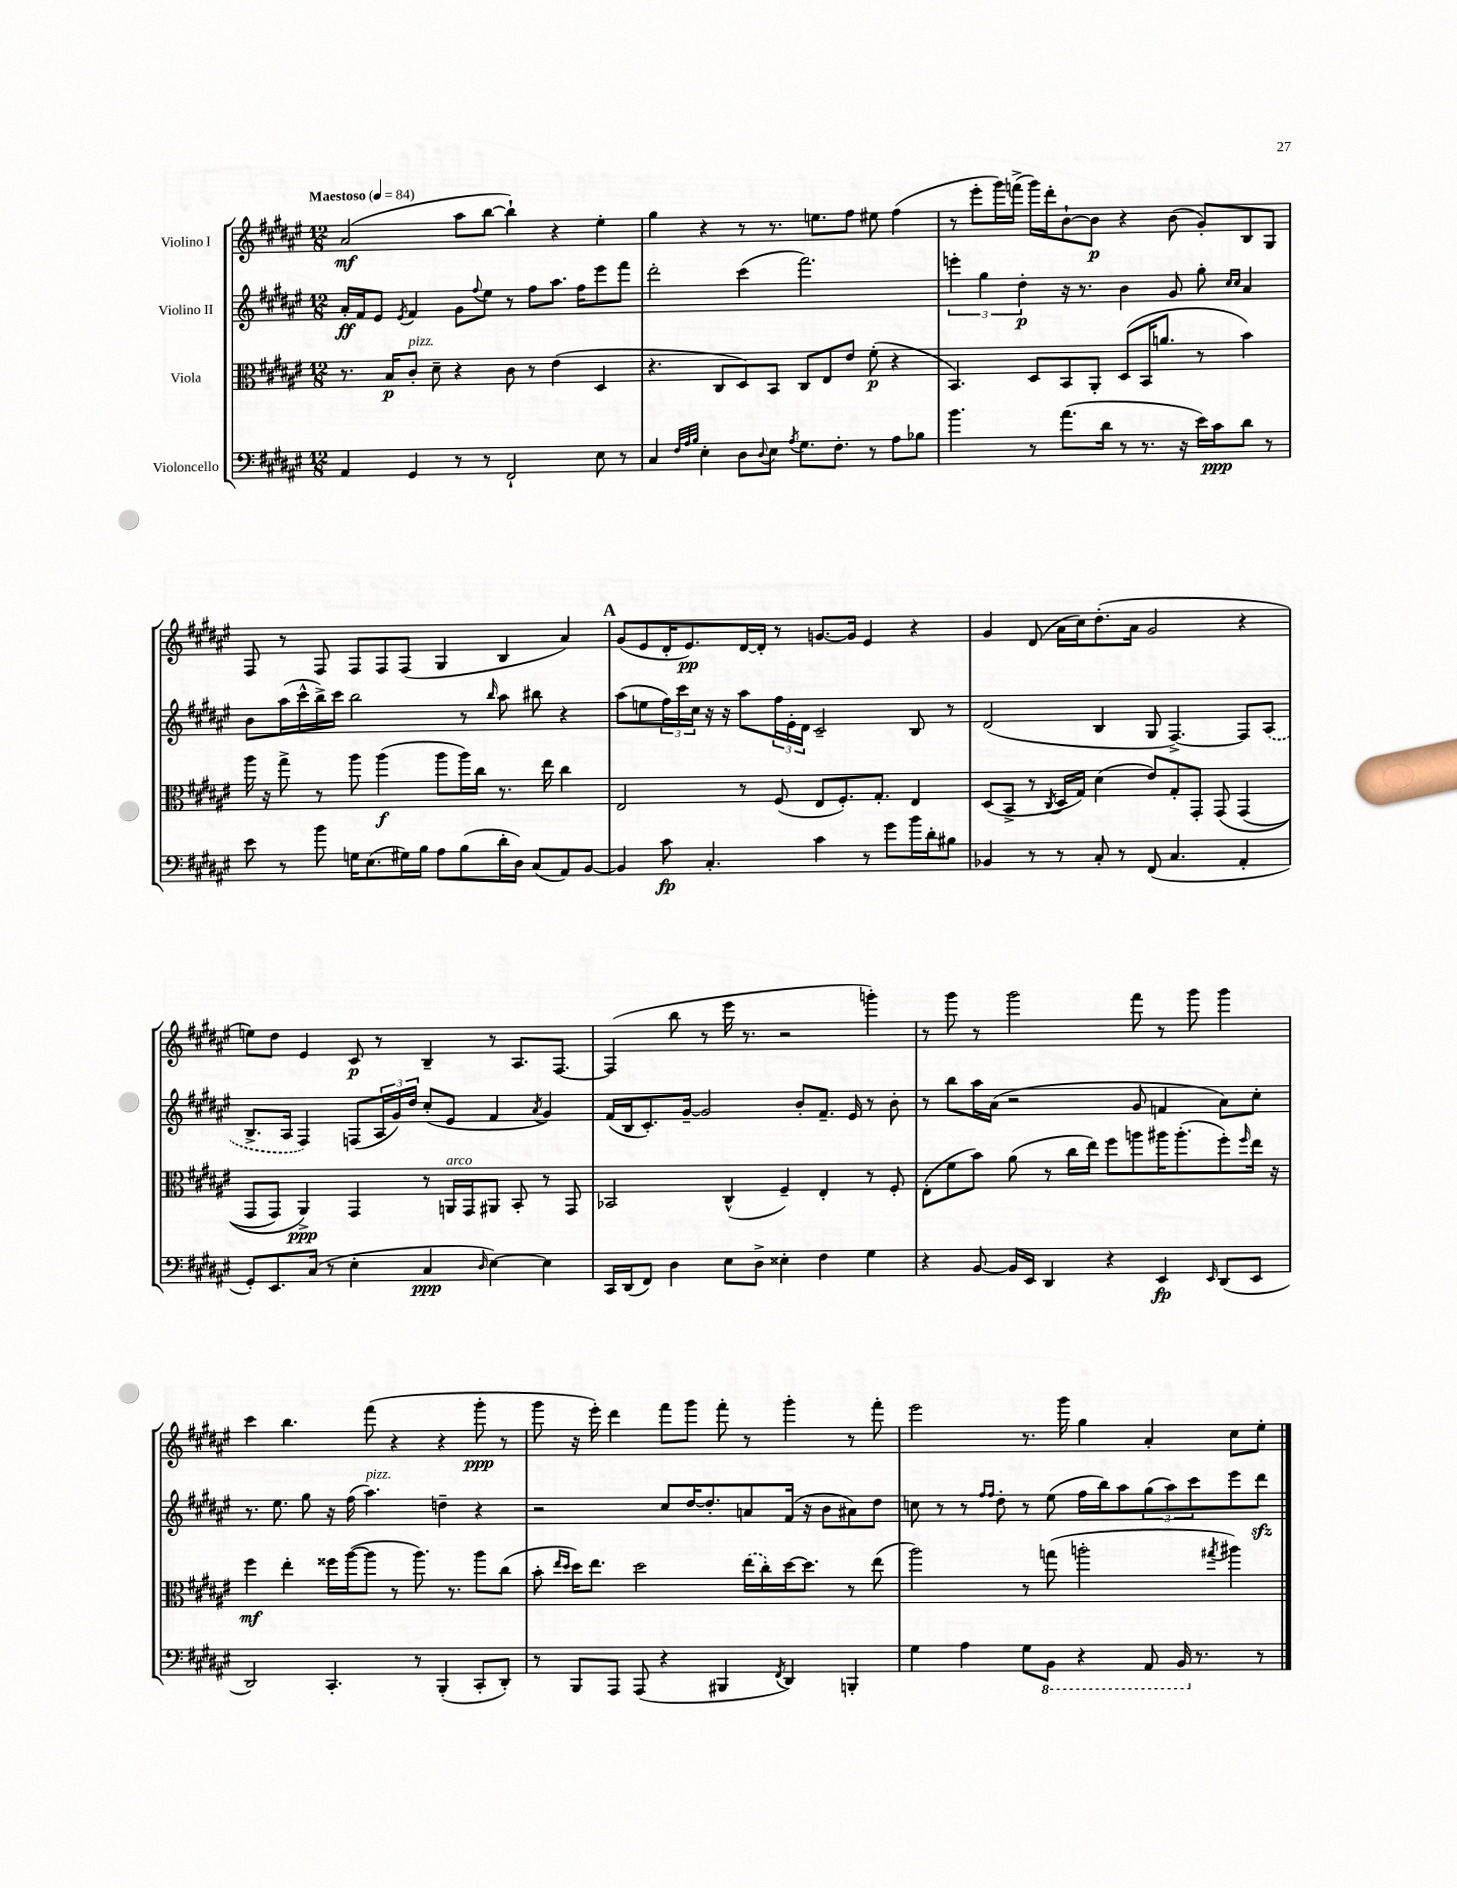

**kern	**kern	**kern	**kern
*staff4	*staff3	*staff2	*staff1
*clefF4	*clefC3	*clefG2	*clefG2
*k[f#c#g#d#a#e#]	*k[f#c#g#d#a#e#]	*k[f#c#g#d#a#e#]	*k[f#c#g#d#a#e#]
*M12/8	*M12/8	*M12/8	*M12/8
*MM84	*MM84	*MM84	*MM84
4AA#	8.r	16a#'	(2a#
.	.	16f#	.
.	.	8e#	.
.	16B	.	.
.	.	8qe#	.
4GG#	8c#'	4f#	.
.	8d#~	.	.
8r	4r	8g#	8aa#
.	.	8qqff#	.
8r	.	8ee#	[8bb
2FF#`	8c#	8r	4bb`])
.	8r	8ff#	.
.	(4e#	8.aa#	4r
.	.	16ff#	.
8E#	4D#	8eee#	4ee#'
8r	.	8fff#	.
=	=	=	=
4C#	4.r	2ddd#'	4gg#
32qqF#	.	.	.
32qqA#	.	.	.
32qqB	.	.	.
4E#'	.	.	4r
.	8C#	.	.
8D#	8D#)	(4ccc#	8r
8qqD#	.	.	.
8E#	8BB	.	8.r
8qA#	.	.	.
8.G#	8C#	2.fff#)	.
.	.	.	8.ee
.	8E#	.	.
8.F#'	.	.	.
.	8e#	.	8ff#
8r	(8f#'	.	8ee#
8A#	4r	.	(4ff#
8B-	.	.	.
=	=	=	=
4.b	4.BB)	6eee'	8r
.	.	.	8eee#'
.	.	6gg#	.
.	.	.	16ggg#)
.	.	.	(16fff^
.	.	6dd#'	.
8r	8D#	.	16ggg#)
.	.	.	16ddd#'
(8.a#	8BB	16r	[8b`
.	.	8.r	.
.	8AA#'	.	8b]
16d#	.	.	.
8r	(8D#	4b	4r
8.r	16BB	.	.
.	8.a	.	.
.	.	8g#	(8b
16r	.	.	.
16e#)	8r	8gg#'	8g#')
16c#	.	.	.
.	.	16qqcc#	.
.	.	16qqcc#	.
8d#	4b)	4a#	8B
8r	.	.	8G#
=	=	=	=
8e#	16aa#	8b	8F#
.	16r	.	.
8r	8gg#^	(16aa#	8r
.	.	16ccc#^^	.
8b	8r	16bb^)	8F#
.	.	16ccc#	.
16G	8aa#	2bb	8F#
(8.E#	.	.	.
.	(4aa#	.	8F#
16G#)	.	.	(8F#
16B	.	.	.
8A#	8aa#	.	4G#
(8B	16aa#)	8r	.
.	16cc#	.	.
.	.	16qqbb	.
16d#'	8.r	8aa#	4B
16D#)	.	.	.
(8C#	.	8bb#	.
.	16ee#	.	.
8AA#)	4cc#	4r	4a#)
[8BB	.	.	.
=	=	=	=
4BB]	2E#	(8aa#	(8g#
.	.	8ee	8e#
8c#	.	24ff#)	16d#'
.	.	24ccc#	.
.	.	.	8.e#)
.	.	24cc#	.
4.C#'	.	16r	.
.	.	16r	.
.	8r	8aa#	[16d#
.	.	.	16d#']
.	(8F#	24ff#	8r
.	.	24e#'	.
.	.	24d#	.
4c#	8E#	2c#~	[8.g
.	8.F#')	.	.
.	.	.	16g]
8r	.	.	4e#
.	8.G#'	.	.
8g#	.	.	.
16b	4E#	8B	4r
16d#'	.	.	.
8B#	.	8r	.
=	=	=	=
4BB-	(8D#	(2d#	4g#
.	8BB^	.	.
8r	8r	.	(8d#
.	8qC#	.	.
8r	16D#	.	16a#
.	16G#)	.	16cc#)
8C#'	(4d#	4B	(8.dd#'
8r	.	.	.
.	.	.	16a#
(8FF#	8e#)	8G#	2g#
4.C#	8G#'	[4.F#^)	.
.	8GG#'	.	.
.	&(8GG#	.	.
4AA#'	(4GG#	8F#]	4r
.	.	(8A#	.
=	=	=	=
8GG#')	8GG#	8.B^	8ee)
8.EE#	8GG#)	.	8dd#
.	.	16A#	.
.	4AA#^&)	4F#)	4e#
(16C#	.	.	.
8r	.	.	.
4E#'	4GG#	(8F	8c#
.	.	24A#	8r
.	.	24g#)	.
.	.	24dd#	.
4C#	8r	(8cc#'	4B~
.	16AA	8e#	.
.	16GG#	.	.
16qqD#	.	.	.
[4E#)	8AA#	4f#	8r
.	8BB'	.	8.A#
.	.	8qa#	.
4E#]	8r	4g#)	.
.	.	.	[8.F#
.	8GG#	.	.
=	=	=	=
16CC#	2BB-	(16f#	(4F#]
(16DD#	.	16B	.
8FF#)	.	8.c#')	.
4D#	.	.	8bb
.	.	[16g#~	.
.	.	2g#]	8r
8E#	(4C#^^	.	16eee#
.	.	.	8.r
8D#^	.	.	.
4E##'	4F#~)	.	2r
.	.	8b'	.
4F#	4E#'	8.f#~	.
.	.	16e#	.
4G#	8r	8r	4ggg')
.	8F#'	8b'	.
=	=	=	=
4r	(8E#'	8r	8r
.	8f#	8bb	8ggg#
[8BB	8b)	16aa#	8r
.	.	(16a#	.
16BB]	(8a#	2r	2ggg#
16EE#	.	.	.
4DD#	8r	.	.
.	16cc#	.	.
.	16ee#)	.	.
4r	8ff#	.	.
.	8aa	8g#	8fff#
4EE#	16aa#	4f	8r
.	(8.aa#'	.	.
.	.	.	8ggg#
16qqEE#	.	.	.
(8DD#	8ff#')	8a#)	4ggg#
.	16qqff#	.	.
8EE#	16ee#	8cc#'	.
.	16r	.	.
=	=	=	=
2DD#)	4ff#	8.r	4ccc#
.	.	8.ee#	.
.	4ee#'	.	4.bb
.	.	8gg#	.
4.CC#'	16ff##	16r	.
.	([16aa#	(16ff#	.
.	8aa#]	4.aa#)	(8fff#
.	8r	.	4r
8r	8.aa#)	.	.
(4BBB'	.	4dd~	4r
.	8.r	.	.
8CC#'	8aa#	4r	8ggg#'
8DD#')	(8cc#	.	8r
=	=	=	=
8r	8b'	2r	8ggg#
.	16qqee#	.	.
.	16qqdd#	.	.
8BBB	16dd#)	.	16r
.	8.ee#	.	16eee#')
8AAA#	.	.	4ddd#
(8AAA#	2dd#	.	.
4r	.	8cc#	8fff#
.	.	[16dd#	8ggg#
.	.	8.dd#']	.
4BBB#	.	.	8fff#'
.	(16ee#	8a	8r
.	16cc#')	.	.
8qFF#	.	.	.
4DD#)	[16dd#	(16f#	4ggg#'
.	8.dd#]	16r	.
.	.	8b	.
4BBB'	8r	8a#)	8r
.	(8ee#	8dd#	8fff#'
=	=	=	=
4G#	2aa#)	8cc	2eee#
.	.	8r	.
4A#	.	8r	.
.	.	16qqff#	.
.	.	16qqff#	.
.	.	8dd#'	.
8G#	8r	8r	8.r
8BBB	(8gg	(8ee#	.
.	.	.	16ggg#
4r	2aa'	16ff#	4gg#
.	.	16bb)	.
.	.	8aa#	.
8AAA#	.	(12gg#	4a#'
.	.	12aa#)	.
16BBB	.	.	.
.	.	12ccc#	.
8.r	.	.	.
.	8qgg#	.	.
.	4aa#)	8eee#	8cc#
8r	.	8ddd#	8ee#'
==	==	==	==
*-	*-	*-	*-
